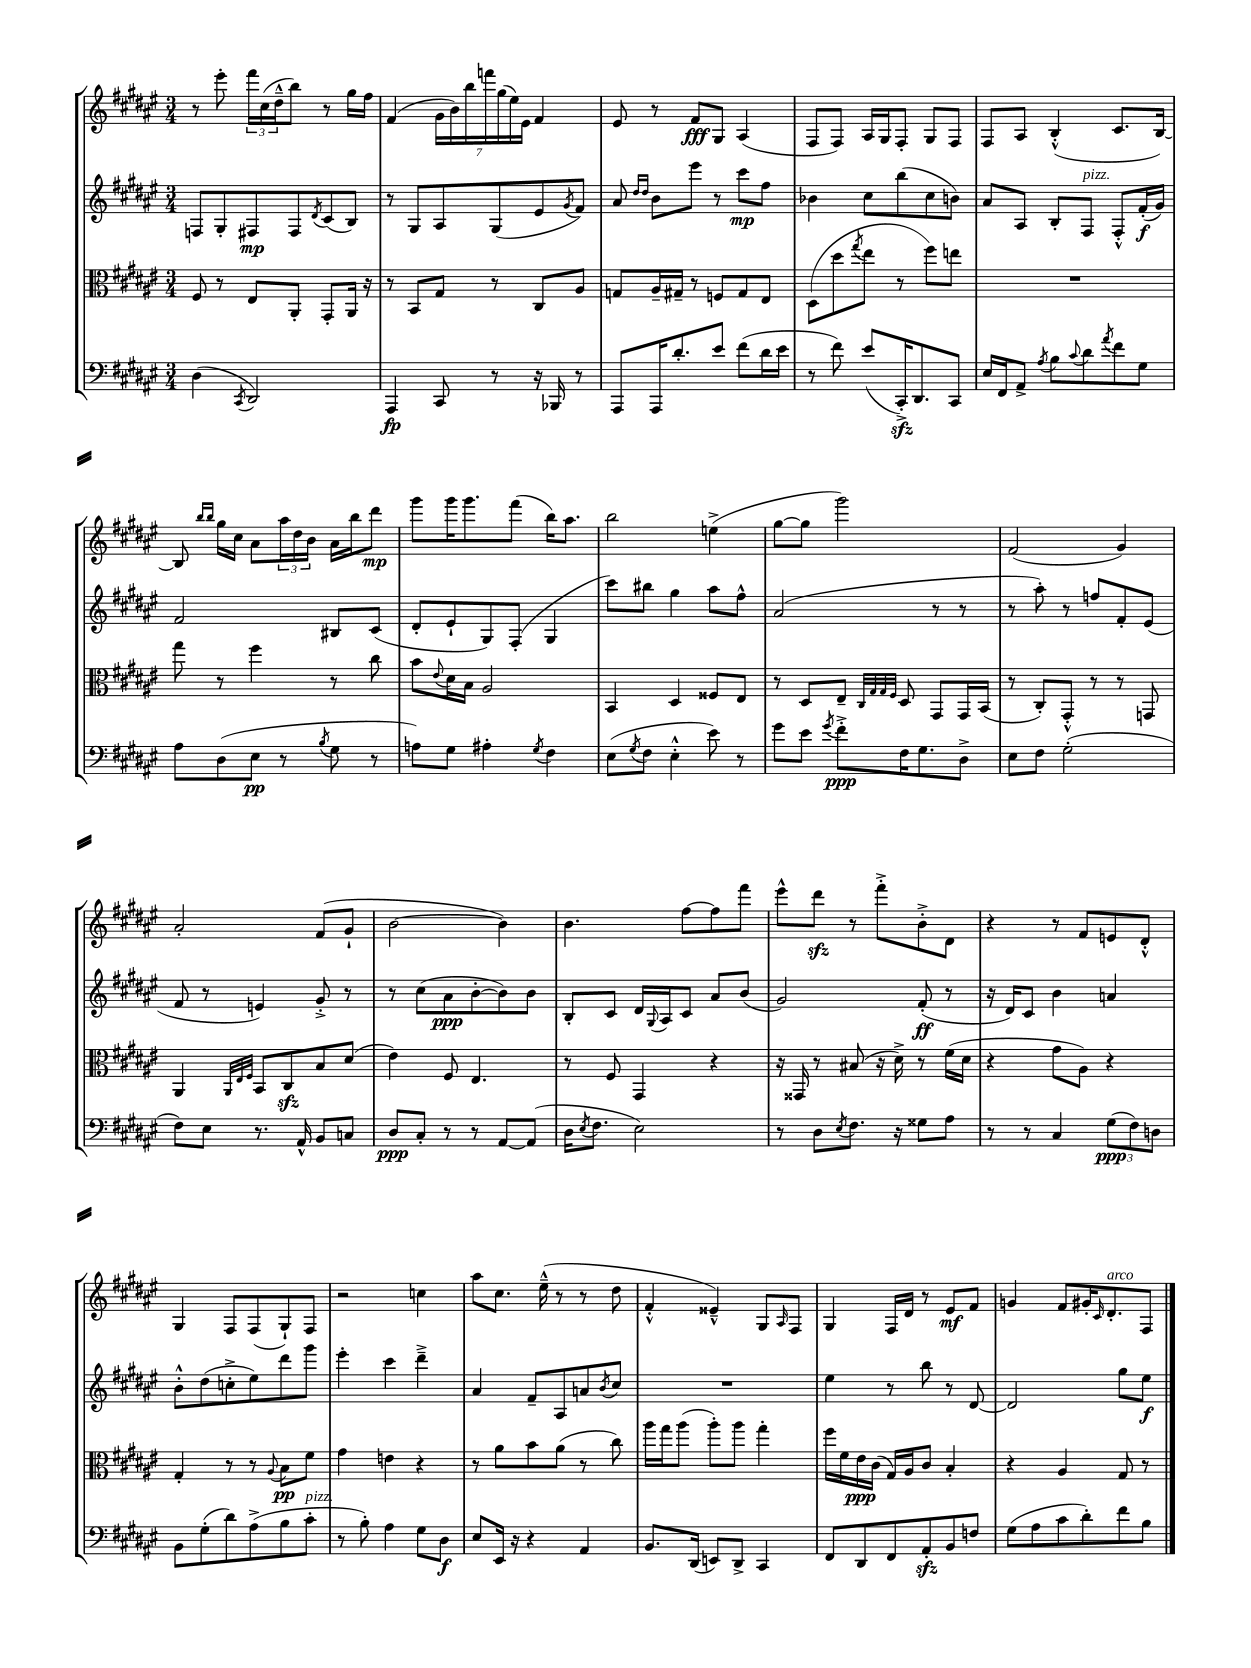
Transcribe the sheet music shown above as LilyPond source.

<<
\new StaffGroup <<
\new Staff = "s0" {
    \clef treble \key fis \major \numericTimeSignature \time 3/4
    r8 eis'''8-. \tuplet 3/2 { fis'''16 cis''16( dis''16---^ } b''8) r8 gis''16 fis''16 |
    fis'4( \tuplet 7/4 { gis'16 b'16) b''16 f'''16 gis''16( eis''16) eis'16 } fis'4 |
    eis'8 r8 fis'8\fff gis8 ais4( |
    fis8 fis8) ais16 gis16 fis8-. gis8 fis8 |
    fis8 ais8 b4-.-^( cis'8. b16~) |
    b8 \grace { b''16 b''16 } gis''16 cis''16 ais'8 \tuplet 3/2 { ais''16 dis''16 b'16 } ais'16 b''16 dis'''8\mp |
    gis'''8 gis'''16 gis'''8. fis'''8( b''16) ais''8. |
    b''2 e''4->( |
    gis''8~ gis''8 gis'''2) |
    fis'2( gis'4) |
    ais'2-. fis'8( gis'8-! |
    b'2~ b'4) |
    b'4. fis''8~ fis''8 fis'''8 |
    eis'''8-^ dis'''8\sfz r8 fis'''8-.-> b'8-.-> dis'8 |
    r4 r8 fis'8 e'8 dis'8-.-^ |
    gis4 fis8 fis8( gis8-!) fis8 |
    r2 c''4 |
    ais''8 cis''8. eis''16---^( r8 r8 dis''8 |
    fis'4-.-^ eisis'4---^) gis8 \grace { ais16 } fis8 |
    gis4 fis16 dis'16 r8 eis'8\mf fis'8 |
    g'4 fis'8 gis'16-. \grace { cis'16 } dis'8.-.^\markup { \italic "arco" } fis8 \bar "|." |
}
\new Staff = "s1" {
    \clef treble \key fis \major \numericTimeSignature \time 3/4
    f8 gis8-. fis8\mp fis8 \acciaccatura { dis'8 } cis'8( b8) |
    r8 gis8 ais8 gis8( eis'8 \acciaccatura { gis'8 } fis'8) |
    ais'8 \grace { dis''16 dis''16 } b'8 eis'''8 r8 cis'''8\mp fis''8 |
    bes'4 cis''8 b''8( cis''8 b'8) |
    ais'8 ais8 b8-. fis8^\markup { \italic "pizz." } fis8-.-^ fis'16-.\f( gis'16) |
    fis'2 bis8 cis'8( |
    dis'8-. eis'8-! gis8) fis8-.( gis4 |
    cis'''8) bis''8 gis''4 ais''8 fis''8-^ |
    ais'2( r8 r8 |
    r8 ais''8-.) r8 f''8 fis'8-. eis'8( |
    fis'8 r8 e'4) gis'8-.-> r8 |
    r8 cis''8( ais'8\ppp b'8~-. b'8) b'8 |
    b8-. cis'8 dis'16 \appoggiatura { gis8 } ais16 cis'8 ais'8 b'8( |
    gis'2) fis'8-.\ff( r8 |
    r16 dis'16) cis'8 b'4 a'4 |
    b'8-.-^ dis''8( c''8-.-> eis''8) dis'''8 gis'''8 |
    eis'''4-. cis'''4 dis'''4---> |
    ais'4 fis'8-- ais8 a'8 \acciaccatura { b'8 } cis''8 |
    R2. |
    eis''4 r8 b''8 r8 dis'8~ |
    dis'2 gis''8 eis''8\f \bar "|." |
}
\new Staff = "s2" {
    \clef alto \key fis \major \numericTimeSignature \time 3/4
    fis8 r8 eis8 ais,8-. gis,8-. ais,16 r16 |
    r8 b,8 gis8 r8 cis8 ais8 |
    g8 ais16-- gis16-- r8 f8 gis8 eis8 |
    dis8( dis''8 \acciaccatura { gis''8 } eis''8 r8 fis''8) e''8 |
    R2. |
    gis''8 r8 fis''4 r8 cis''8 |
    b'8 \appoggiatura { eis'8 } dis'16 b16 ais2 |
    b,4 dis4 fisis8 eis8 |
    r8 dis8 eis8-- \grace { cis32 gis32 gis32 fis32 } dis8 gis,8 gis,16 b,16( |
    r8 cis8-.) gis,8-.-^ r8 r8 g,8 |
    ais,4 \grace { ais,32 eis32 fis32 } b,8 cis8\sfz b8 dis'8( |
    eis'4) fis8 eis4. |
    r8 fis8 gis,4 r4 |
    r16 gisis,16 r8 bis8( r16 dis'16->) r8 fis'16( dis'16 |
    r4 gis'8 ais8) r4 |
    gis4-. r8 r8 \appoggiatura { ais8 } b8\pp fis'8 |
    gis'4 e'4 r4 |
    r8 ais'8 b'8 ais'8( r8 cis''8) |
    ais''16 gis''16 ais''8( ais''8-.) ais''8 gis''4-. |
    fis''16 fis'16 eis'16\ppp cis'16( gis16) ais16 cis'8 b4-. |
    r4 ais4 gis8 r8 \bar "|." |
}
\new Staff = "s3" {
    \clef bass \key fis \major \numericTimeSignature \time 3/4
    dis4( \acciaccatura { cis,8 } dis,2) |
    ais,,4\fp cis,8 r8 r16 bes,,16 r8 |
    ais,,8 ais,,16 dis'8.-. eis'8 fis'8( dis'16 eis'16 |
    r8 fis'8) eis'8( cis,16-.->\sfz) dis,8. cis,8 |
    eis16 fis,16 ais,8-> \acciaccatura { ais8 } b8 \appoggiatura { cis'8 } dis'8 \acciaccatura { ais'8 } fis'8 gis8 |
    ais8 dis8( eis8\pp r8 \acciaccatura { b8 } gis8 r8 |
    a8) gis8 ais4-. \acciaccatura { gis8 } fis4 |
    eis8( \acciaccatura { gis8 } fis8 eis4-.-^ eis'8) r8 |
    gis'8 eis'8 \acciaccatura { gis'8 } fis'8-.->\ppp fis16 gis8. dis8-> |
    eis8 fis8 gis2-.( |
    fis8) eis8 r8. ais,16-^ b,8 c8 |
    dis8\ppp cis8-. r8 r8 ais,8~ ais,8( |
    dis16 \acciaccatura { eis8 } fis8. eis2) |
    r8 dis8 \acciaccatura { eis8 } fis8. r16 gisis8 ais8 |
    r8 r8 cis4 \tuplet 3/2 { gis8\ppp( fis8) d8 } |
    b,8 gis8-.( dis'8) ais8->( b8 cis'8-.^\markup { \italic "pizz." } |
    r8 b8-.) ais4 gis8 dis8\f |
    eis8 eis,16 r16 r4 ais,4 |
    b,8. dis,16( e,8) dis,8-> cis,4 |
    fis,8 dis,8 fis,8 ais,8-.\sfz b,8 f8 |
    gis8( ais8 cis'8 dis'8-.) fis'8 b8 \bar "|." |
}
>>
>>
\layout { \context { \Score \remove "Bar_number_engraver" } }
